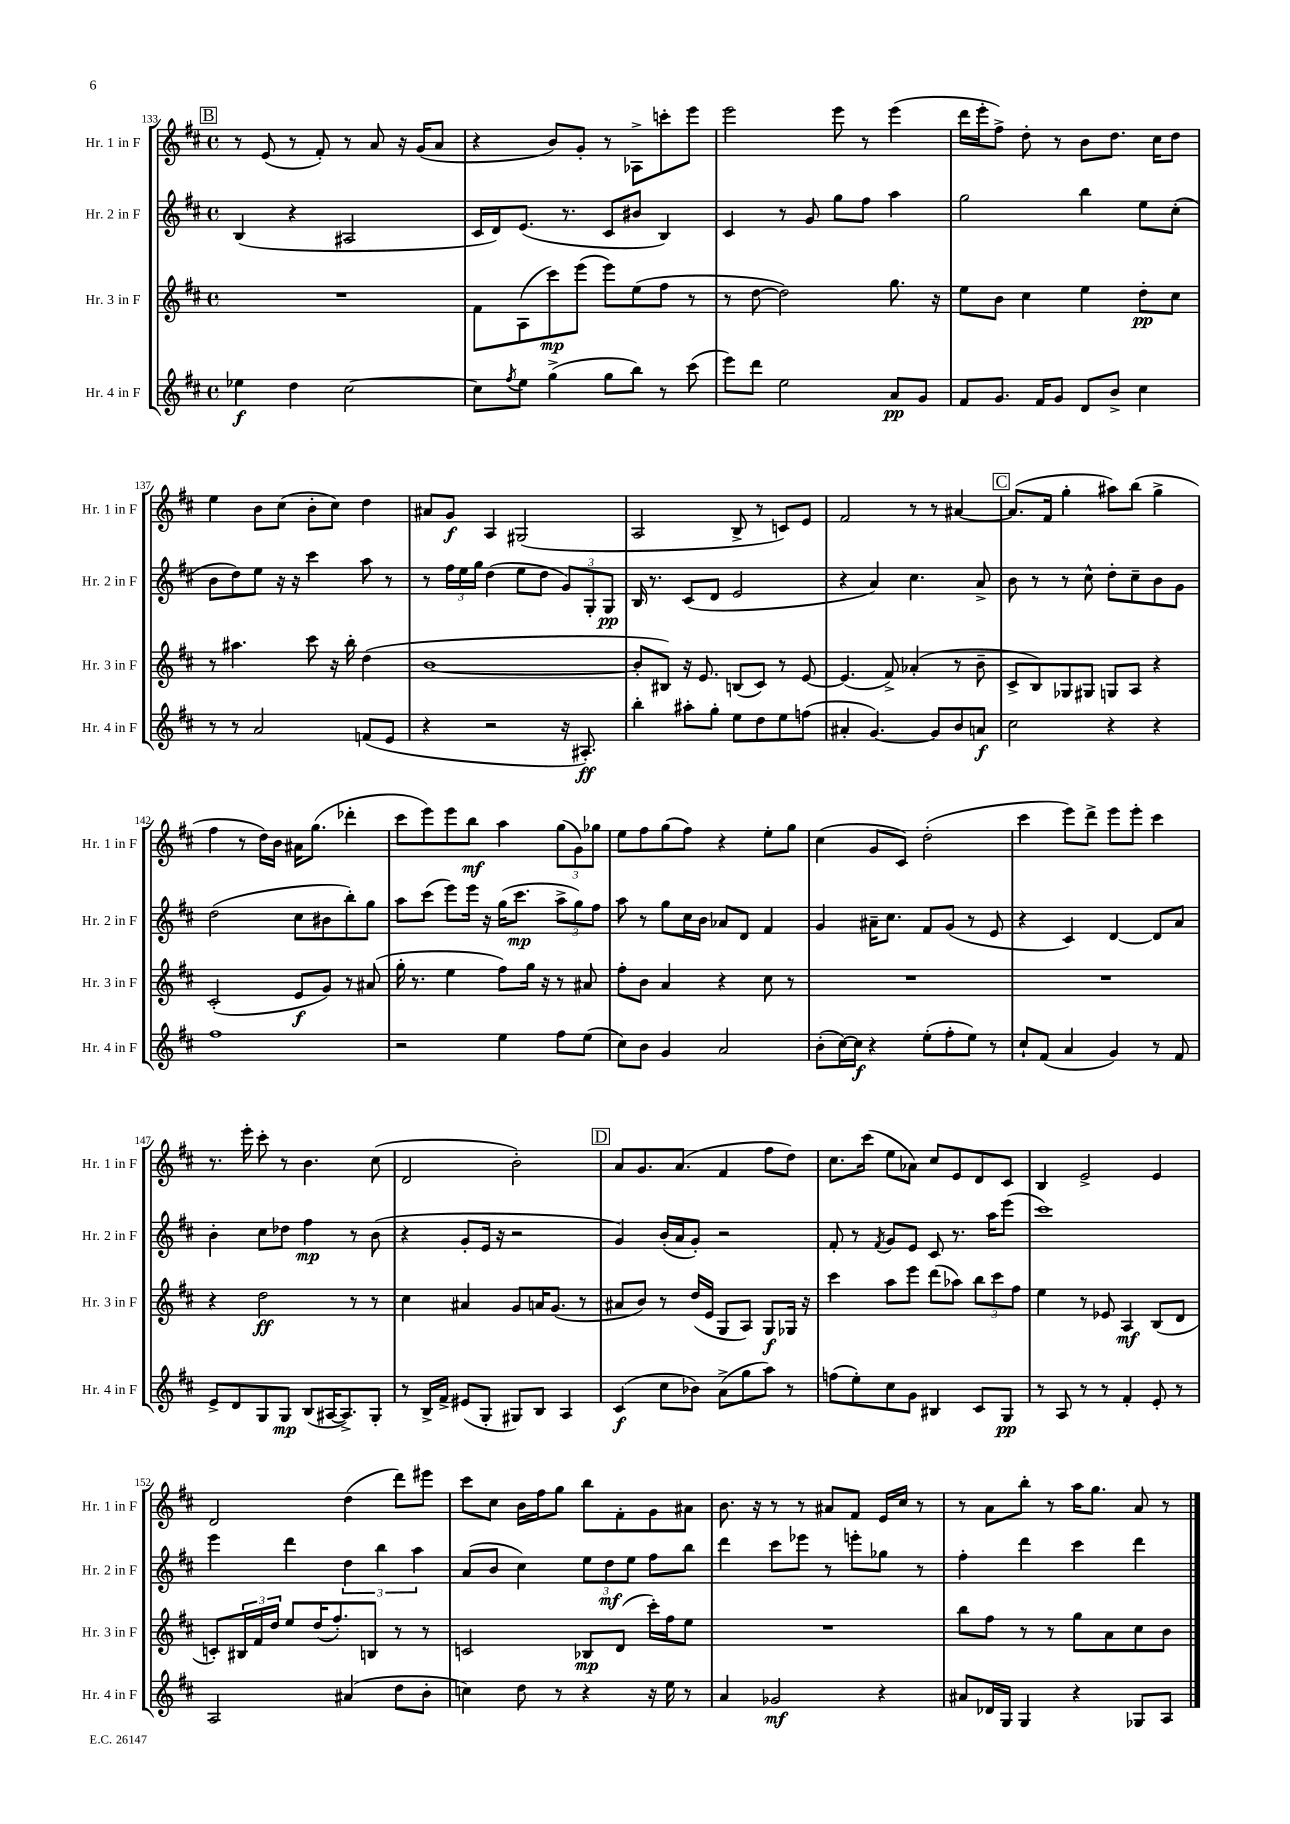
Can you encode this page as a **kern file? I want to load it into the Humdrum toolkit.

**kern	**kern	**kern	**kern
*staff4	*staff3	*staff2	*staff1
*clefG2	*clefG2	*clefG2	*clefG2
*k[f#c#]	*k[f#c#]	*k[f#c#]	*k[f#c#]
*M4/4	*M4/4	*M4/4	*M4/4
*met(c)	*met(c)	*met(c)	*met(c)
4ee-\	1r	(4B/	8r
.	.	.	(8e/
4dd\	.	4r	8r
.	.	.	8f#'/)
[2cc#\	.	2A#/	8r
.	.	.	8a/
.	.	.	16r
.	.	.	(16g/LK
.	.	.	8a/J
=	=	=	=
8cc#\]L	8f#\L	16c#/LL	4r
.	.	16d/J)	.
8qff#/	.	.	.
8ee\J	(8A\	(8.e/J	.
(4gg^\	8ccc#\)	.	8b/L)
.	.	8.r	.
.	(8eee\J	.	8g'/J
8gg\L	8eee\L)	8c#/L	8r
8bb\J)	(8ee\	8b#/J	8A-^\L
8r	8ff#\J	4B/)	8ccc'\
(8ccc#\	8r	.	8eee\J
=	=	=	=
8eee\L)	8r	4c#/	2eee\
8ddd\J	[8dd\	.	.
2ee\	2dd\])	8r	.
.	.	8g/	.
.	.	8gg\L	8eee\
.	.	8ff#\J	8r
8a/L	8.gg\	4aa\	(4eee\
8g/J	.	.	.
.	16r	.	.
=	=	=	=
8f#/L	8ee\L	2gg\	16ddd\LL
.	.	.	16eee'\J
8.g/J	8b\J	.	8ff#^\J)
.	4cc#\	.	8dd'\
16f#/LK	.	.	.
8g/J	.	.	8r
8d/L	4ee\	4bb\	8b\L
8b^/J	.	.	8.dd\J
4cc#\	8dd'\L	8ee\L	.
.	.	.	16cc#\LK
.	8cc#\J	(8cc#'\J	8dd\J
=	=	=	=
8r	8r	8b\L	4ee\
8r	4.aa#\	8dd\)	.
2a/	.	8ee\J	8b\L
.	.	16r	(8cc#\J
.	.	16r	.
.	8ccc#\	4ccc#\	8b'\L
.	16r	.	8cc#\J)
.	16bb'\	.	.
(8f/L	(4dd\	8aa\	4dd\
8e/J	.	8r	.
=	=	=	=
4r	[1b	8r	8a#/L
.	.	24ff#\LL	8g/J
.	.	24ee\	.
.	.	24gg\JJ	.
2r	.	(4dd\	4A/
.	.	8ee\L	(2G#/
.	.	8dd\J	.
16r	.	12g/L)	.
8.A#'/)	.	.	.
.	.	12G'/	.
.	.	12G/J	.
=	=	=	=
4bb'\	8b'/]L	16B/	2A/
.	.	8.r	.
.	8B#/J)	.	.
8aa#'\L	16r	(8c#/L	.
.	8.e/	.	.
8gg'\J	.	8d/J	.
8ee\L	(8B/L	2e/	8B^/
8dd\	8c#/J)	.	8r
8ee\	8r	.	8c/L)
(8ff\J	[8e/	.	8e/J
=	=	=	=
4a#'/	(4.e/]	4r	2f#/
[4.g/)	.	4a/)	.
.	8f#^/)	.	.
.	(4a-'/	4.cc#\	8r
8g/]L	.	.	8r
8b/	8r	.	[4a#/
8a/J	8b~\	8a^/	.
=	=	=	=
2cc#\	8c#^/L	8b\	(8.a#/]L
.	8B/)	8r	.
.	.	.	16f#/Jk
.	8G-/	8r	4gg'\
.	8G#/J	8cc#^^\	.
4r	8G/L	8dd'\L	8aa#\L)
.	8A/J	8cc#~\	(8bb\J
4r	4r	8b\	4gg^\
.	.	8g\J	.
=	=	=	=
1ff#	(2c#'/	(2dd\	4ff#\
.	.	.	8r
.	.	.	16dd\LL)
.	.	.	16b\JJ
.	8e/L	8cc#\L	16a#\LK
.	.	.	(8.gg\J
.	8g/J)	8b#\	.
.	8r	8bb'\)	4ddd-'\
.	(8a#/	8gg\J	.
=	=	=	=
2r	16gg'\	8aa\L	8ccc#\L
.	8.r	.	.
.	.	(8ccc#\J	8eee\)
.	4ee\	8eee\L)	8eee\
.	.	16eee\Jk	8bb\J
.	.	16r	.
4ee\	8ff#\L)	(16gg\LK	4aa\
.	.	8.ccc#\J	.
.	16gg\Jk	.	.
.	16r	.	.
8ff#\L	8r	12aa^\L	(12gg\L
.	.	12gg\)	12g\)
(8ee\J	8a#/	.	.
.	.	12ff#\J	12gg-\J
=	=	=	=
8cc#\L)	8ff#'\L	8aa\	8ee\L
8b\J	8b\J	8r	8ff#\
4g/	4a/	8gg\L	(8gg\
.	.	16cc#\L	8ff#\J)
.	.	16b\JJ	.
2a/	4r	8a-/L	4r
.	.	8d/J	.
.	8cc#\	4f#/	8ee'\L
.	8r	.	8gg\J
=	=	=	=
(8b'\L	1r	4g/	(4cc#\
[16cc#\L)	.	.	.
16cc#\]JJ	.	.	.
4r	.	16a#~\LK	8g/L
.	.	8.cc#\J	.
.	.	.	8c#/J)
(8ee'\L	.	8f#/L	(2dd'\
8ff#'\	.	(8g/J	.
8ee\J)	.	8r	.
8r	.	8e/	.
=	=	=	=
8cc#`/L	1r	4r	4ccc#\
(8f#/J	.	.	.
4a/	.	4c#/)	8eee\L)
.	.	.	8ddd^\J
4g/)	.	[4d/	8eee\L
.	.	.	8eee'\J
8r	.	8d/]L	4ccc#\
8f#/	.	8a/J	.
=	=	=	=
8e^/L	4r	4b'\	8.r
8d/	.	.	.
.	.	.	16eee'\
8G/	2dd\	8cc#\L	8ccc#'\
8G/J	.	8dd-\J	8r
(8B/L	.	4ff#\	4.b\
[16A#/K	.	.	.
8.A#^/])	.	.	.
.	8r	8r	.
8G'/J	8r	(8b\	(8cc#\
=	=	=	=
8r	4cc#\	4r	2d/
16B^/LL	.	.	.
16f#^/JJ	.	.	.
(8e#/L	4a#/	8g'/L	.
8G'/J	.	16e/Jk	.
.	.	16r	.
8G#/L)	8g/L	2r	2b'\)
8B/J	16a/K	.	.
.	(8.g/J	.	.
4A/	.	.	.
.	8r	.	.
=	=	=	=
(4c#/	8a#/L	4g/)	8a/L
.	8b/J)	.	8.g/
8cc#\L	8r	(16b'/LL	.
.	.	16a/J	(8.a/J
8b-\J)	(16dd/LL	8g'/J)	.
.	16e/JJ	.	.
(8a^\L	8G/L	2r	4f#/
8gg\	8A/J)	.	.
8aa\J)	8G/L	.	8ff#\L
8r	16G-/Jk	.	8dd\J)
.	16r	.	.
=	=	=	=
(8ff\L	4ccc#\	8f#'/	8.cc#\L
8ee'\)	.	8r	.
.	.	.	(16ccc#\Jk
.	.	8qf#/	.
8cc#\	8aa\L	8g/L	8ee\L
8g\J	8eee\J	8e/J	8a-\J)
4B#/	(8ddd\L	8c#/	8cc#/L
.	8aa-\J)	8.r	8e/
8c#/L	12bb\L	.	8d/
.	.	16aa\LK	.
.	12ccc#\	.	.
8G/J	.	(8eee\J	8c#/J
.	12ff#\J	.	.
=	=	=	=
8r	4ee\	1ccc#)	4B/
8A/	.	.	.
8r	8r	.	2e^/
8r	8e-/	.	.
4f#'/	4A/	.	.
8e'/	(8B/L	.	4e/
8r	8d/J	.	.
=	=	=	=
2A/	8c'/L)	4eee\	2d/
.	24B#/L	.	.
.	24f#/	.	.
.	24dd/JJ	.	.
.	8ee/L	4ddd\	.
.	(16dd/K	.	.
.	8.ff#'/)	.	.
(4a#/	.	6dd\	(4dd\
.	8B/J	.	.
.	.	6bb\	.
8dd\L	8r	.	8ddd\L)
.	.	6aa\	.
8b'\J	8r	.	8eee#\J
=	=	=	=
4cc\)	2c/	(8a/L	8ccc#\L
.	.	8b/J	8cc#\J
8dd\	.	4cc#\)	16b\LL
.	.	.	16ff#\J
8r	.	.	8gg\J
4r	8B-/L	12ee\L	8bb\L
.	.	12dd\	.
.	(8d/J	.	8f#'\
.	.	12ee\J	.
16r	16ccc#'\LL)	8ff#\L	8g\
16ee\	16ff#\J	.	.
8r	8ee\J	8bb\J	8a#\J
=	=	=	=
4a/	1r	4ddd\	8.b\
.	.	.	16r
2g-/	.	8ccc#\L	8r
.	.	8eee-\J	8r
.	.	8r	8a#/L
.	.	8eee'\L	8f#/J
4r	.	8gg-\J	16e/LL
.	.	.	16cc#/JJ
.	.	8r	8r
=	=	=	=
8a#/L	8bb\L	4ff#'\	8r
16d-/L	8ff#\J	.	8a\L
16G/JJ	.	.	.
4G/	8r	4ddd\	8bb'\J
.	8r	.	8r
4r	8gg\L	4ccc#\	16aa\LK
.	.	.	8.gg\J
.	8a\	.	.
8G-/L	8cc#\	4ddd\	8a/
8A/J	8b\J	.	8r
==	==	==	==
*-	*-	*-	*-
